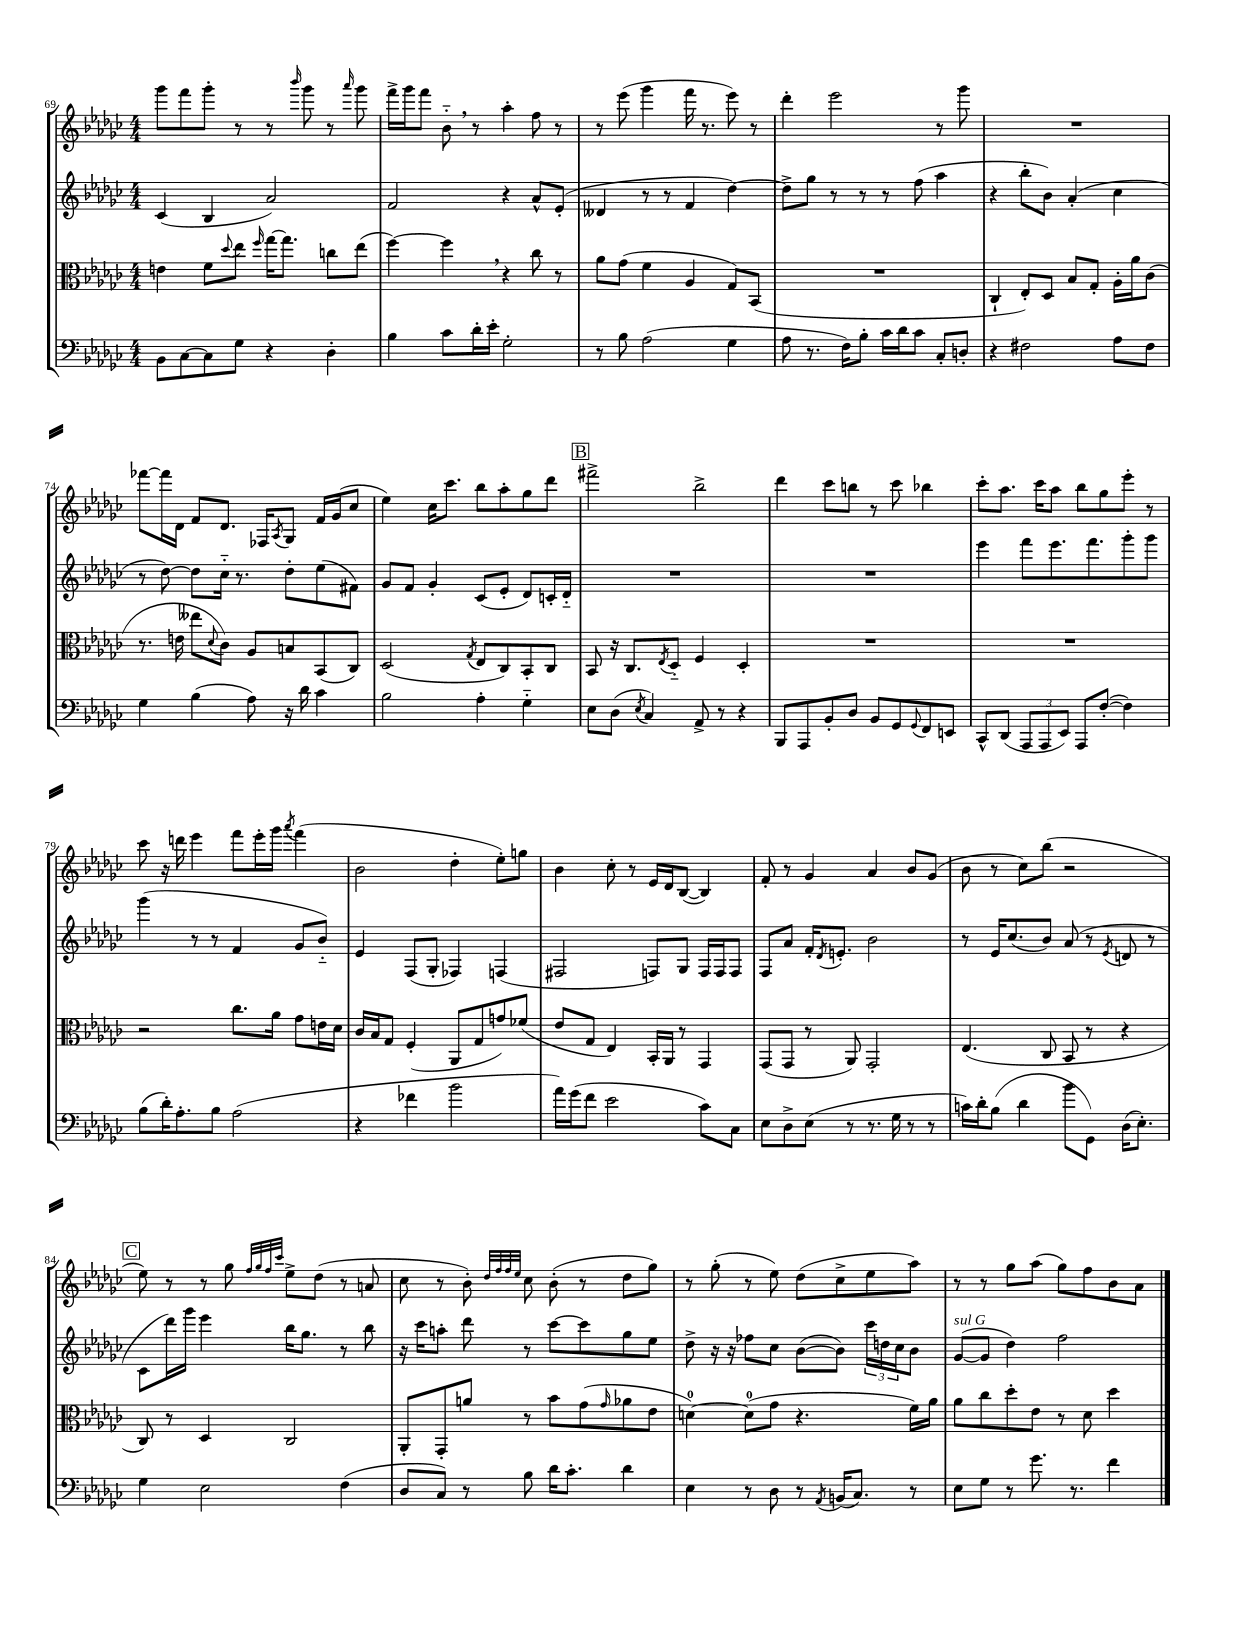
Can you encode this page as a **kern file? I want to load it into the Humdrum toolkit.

**kern	**kern	**kern	**kern
*staff4	*staff3	*staff2	*staff1
*clefF4	*clefC3	*clefG2	*clefG2
*k[b-e-a-d-g-c-]	*k[b-e-a-d-g-c-]	*k[b-e-a-d-g-c-]	*k[b-e-a-d-g-c-]
*M4/4	*M4/4	*M4/4	*M4/4
8BB-	4e	(4c-	8ggg-
[8C-	.	.	8fff
8C-]	8f	4B-	8ggg-'
.	8qqdd-	.	.
8G-	8ee-	.	8r
.	16qqff	.	.
4r	[16gg-	2a-)	8r
.	8.gg-]	.	.
.	.	.	16qqbbb-
.	.	.	8ggg-
4D-'	8cc	.	8r
.	.	.	16qqaaa-
.	(8ee-	.	8ggg-
=	=	=	=
4B-	[4ff)	2f	16fff^
.	.	.	16ggg-
.	.	.	8fff
8c-	4ff]	.	8b-'~
16d-'	.	.	8r
16e-'	.	.	.
2G-'	4r	4r	4aa-'
.	8cc-	8a-^^	8ff
.	8r	(8e-'	8r
=	=	=	=
8r	8a-	4d--	8r
8B-	(8g-	.	(8eee-
(2A-	4f	8r	4ggg-
.	.	8r	.
.	4A-	4f	16fff
.	.	.	8.r
4G-	8G-)	[4dd-)	8eee-)
.	(8BB-	.	8r
=	=	=	=
8A-	1r	8dd-^]	4ddd-'
8.r	.	8gg-	.
.	.	8r	2eee-
16F)	.	.	.
8B-'	.	8r	.
16c-	.	8r	.
16d-	.	.	.
8c-	.	(8ff	.
8C-'	.	4aa-	8r
8D'	.	.	8ggg-
=	=	=	=
4r	4C-`	4r	1r
2F#	8E-')	8bb-'	.
.	8D-	8b-)	.
.	8B-	(4a-'	.
.	8G-'	.	.
8A-	16A-'	4cc-	.
.	16a-	.	.
8F#	(8c-	.	.
=	=	=	=
4G-	8.r	8r	[8fff-
.	.	[8dd-)	16fff-]
.	16e	.	16d-
(4B-	8ee--	8dd-]	8f
.	8qqd-	.	.
.	8c-)	16cc-'~	8.d-
.	.	8.r	.
8A-)	8A-	.	.
.	.	.	16F-
.	.	.	8qA-
16r	8B	8dd-'	8G-
16d-	.	.	.
4c-	(8BB-	(8ee-	16f
.	.	.	(16g-
.	8C-)	8f#)	8cc-
=	=	=	=
2B-	(2D-	8g-	4ee-)
.	.	8f	.
.	.	4g-'	16cc-
.	.	.	8.ccc-
.	8qG-	.	.
4A-'	8E-	(8c-	8bb-
.	8C-)	8e-'	8aa-'
4G-'~	8BB-'	8d-)	8gg-
.	8C-	16c'	8ddd-
.	.	16d-'~	.
=	=	=	=
8E-	8BB-	1r	2fff#^
(8D-	16r	.	.
.	8.C-	.	.
8qE-	.	.	.
4C-)	.	.	.
.	8qE-	.	.
.	8D-'~	.	.
8AA-^	4F	.	2bb-^
8r	.	.	.
4r	4D-'	.	.
=	=	=	=
8BBB-	1r	1r	4ddd-
8AAA-	.	.	.
8BB-'	.	.	8ccc-
8D-	.	.	8bb
8BB-	.	.	8r
8GG-	.	.	8ccc-
8qqGG-	.	.	.
8FF	.	.	4bb-
8EE	.	.	.
=	=	=	=
8CC-^^	1r	4eee-	8ccc-'
(8DD-	.	.	8.aa-
12AAA-	.	8fff	.
.	.	.	16ccc-
12AAA-	.	.	.
.	.	8.eee-	8aa-
12EE-)	.	.	.
8AAA-	.	.	8bb-
.	.	8.fff	.
([8F'	.	.	8gg-
4F])	.	8ggg-'	8eee-'
.	.	8ggg-	8r
=	=	=	=
(8B-	2r	(4ggg-	8ccc-
16d-')	.	.	16r
8.A-'	.	.	16ddd
.	.	8r	4eee-
8B-	.	8r	.
(2A-	8.cc-	4f	8fff
.	.	.	16eee-'
.	16a-	.	16ggg-
.	.	.	8qaaa-
.	8g-	8g-	(4fff
.	16e	8b-'~)	.
.	16d-	.	.
=	=	=	=
4r	16c-	4e-	2b-
.	16B-	.	.
.	8G-	.	.
4f-	(4F'	(8F	.
.	.	8G-'	.
2b-	8AA-	4F-)	4dd-'
.	8G-	.	.
.	8g)	(4F	8ee-')
.	(8f-	.	8gg
=	=	=	=
16a-)	8e-	2F#	4b-
(16g-	.	.	.
8f	8G-	.	.
2e-	4E-)	.	8cc-'
.	.	.	8r
.	16BB-'	8F)	16e-
.	16AA-	.	16d-
.	8r	8G-	([8B-
8c-)	4GG-	16F	4B-])
.	.	16F	.
8C-	.	8F	.
=	=	=	=
8E-	(8GG-	8F	8f'
8D-^	8GG-	8a-	8r
(8E-	8r	16f'	4g-
.	.	8qd-	.
.	.	8.e'	.
8r	8AA-)	.	.
8.r	2GG-'	2b-	4a-
16G-	.	.	.
8r	.	.	8b-
8r	.	.	(8g-
=	=	=	=
16c)	(4.E-	8r	8b-
16d-'	.	.	.
(8B-	.	16e-	8r
.	.	(8.cc-	.
4d-	.	.	8cc-)
.	8C-	8b-)	(8bb-
8b-	8BB-	(8a-	2r
8GG-)	8r	8r	.
.	.	8qe-	.
(16D-	4r	8d	.
8.E-')	.	.	.
.	.	8r	.
=	=	=	=
4G-	8C-)	8c-	8ee-)
.	8r	16ddd-)	8r
.	.	16ggg-	.
2E-	4D-	4eee-	8r
.	.	.	8gg-
.	.	.	32qqff
.	.	.	32qqgg-
.	.	.	32qqff
.	.	.	32qqccc-
.	2C-	16bb-	8ee-^
.	.	8.gg-	.
.	.	.	(8dd-
(4F	.	8r	8r
.	.	8bb-	8a
=	=	=	=
8D-	8AA-'	16r	8cc-
.	.	16ccc-	.
8C-)	8GG-'	8aa'	8r
8r	8a	8ddd-	8b-')
.	.	.	32qqdd-
.	.	.	32qqff
.	.	.	32qqff
.	.	.	32qqee-
8B-	8r	8r	8cc-
16d-	8b-	[8ccc-	(8b-'
8.c-'	.	.	.
.	(8g-	8ccc-]	8r
.	16qqg-	.	.
4d-	8a-	8gg-	8dd-
.	8e-	8ee-	8gg-)
=	=	=	=
4E-	[4d)	8dd-^	8r
.	.	16r	(8gg-'
.	.	16r	.
8r	(8d]	8ff-	8r
8D-	8g-	8cc-	8ee-)
8r	4.r	([8b-	(8dd-
8qAA-	.	.	.
(16BB	.	8b-])	8cc-^
8.C-)	.	.	.
.	.	24ccc-	8ee-
.	.	24dd	.
.	.	24cc-	.
8r	16f)	8b-	8aa-)
.	16a-	.	.
=	=	=	=
8E-	8a-	([8g-	8r
8G-	8cc-	8g-]	8r
8r	8dd-'	4dd-)	8gg-
8.g-	8e-	.	(8aa-
.	8r	2ff	8gg-)
8.r	.	.	.
.	8d-	.	8ff
4f	4dd-	.	8b-
.	.	.	8a-
==	==	==	==
*-	*-	*-	*-
